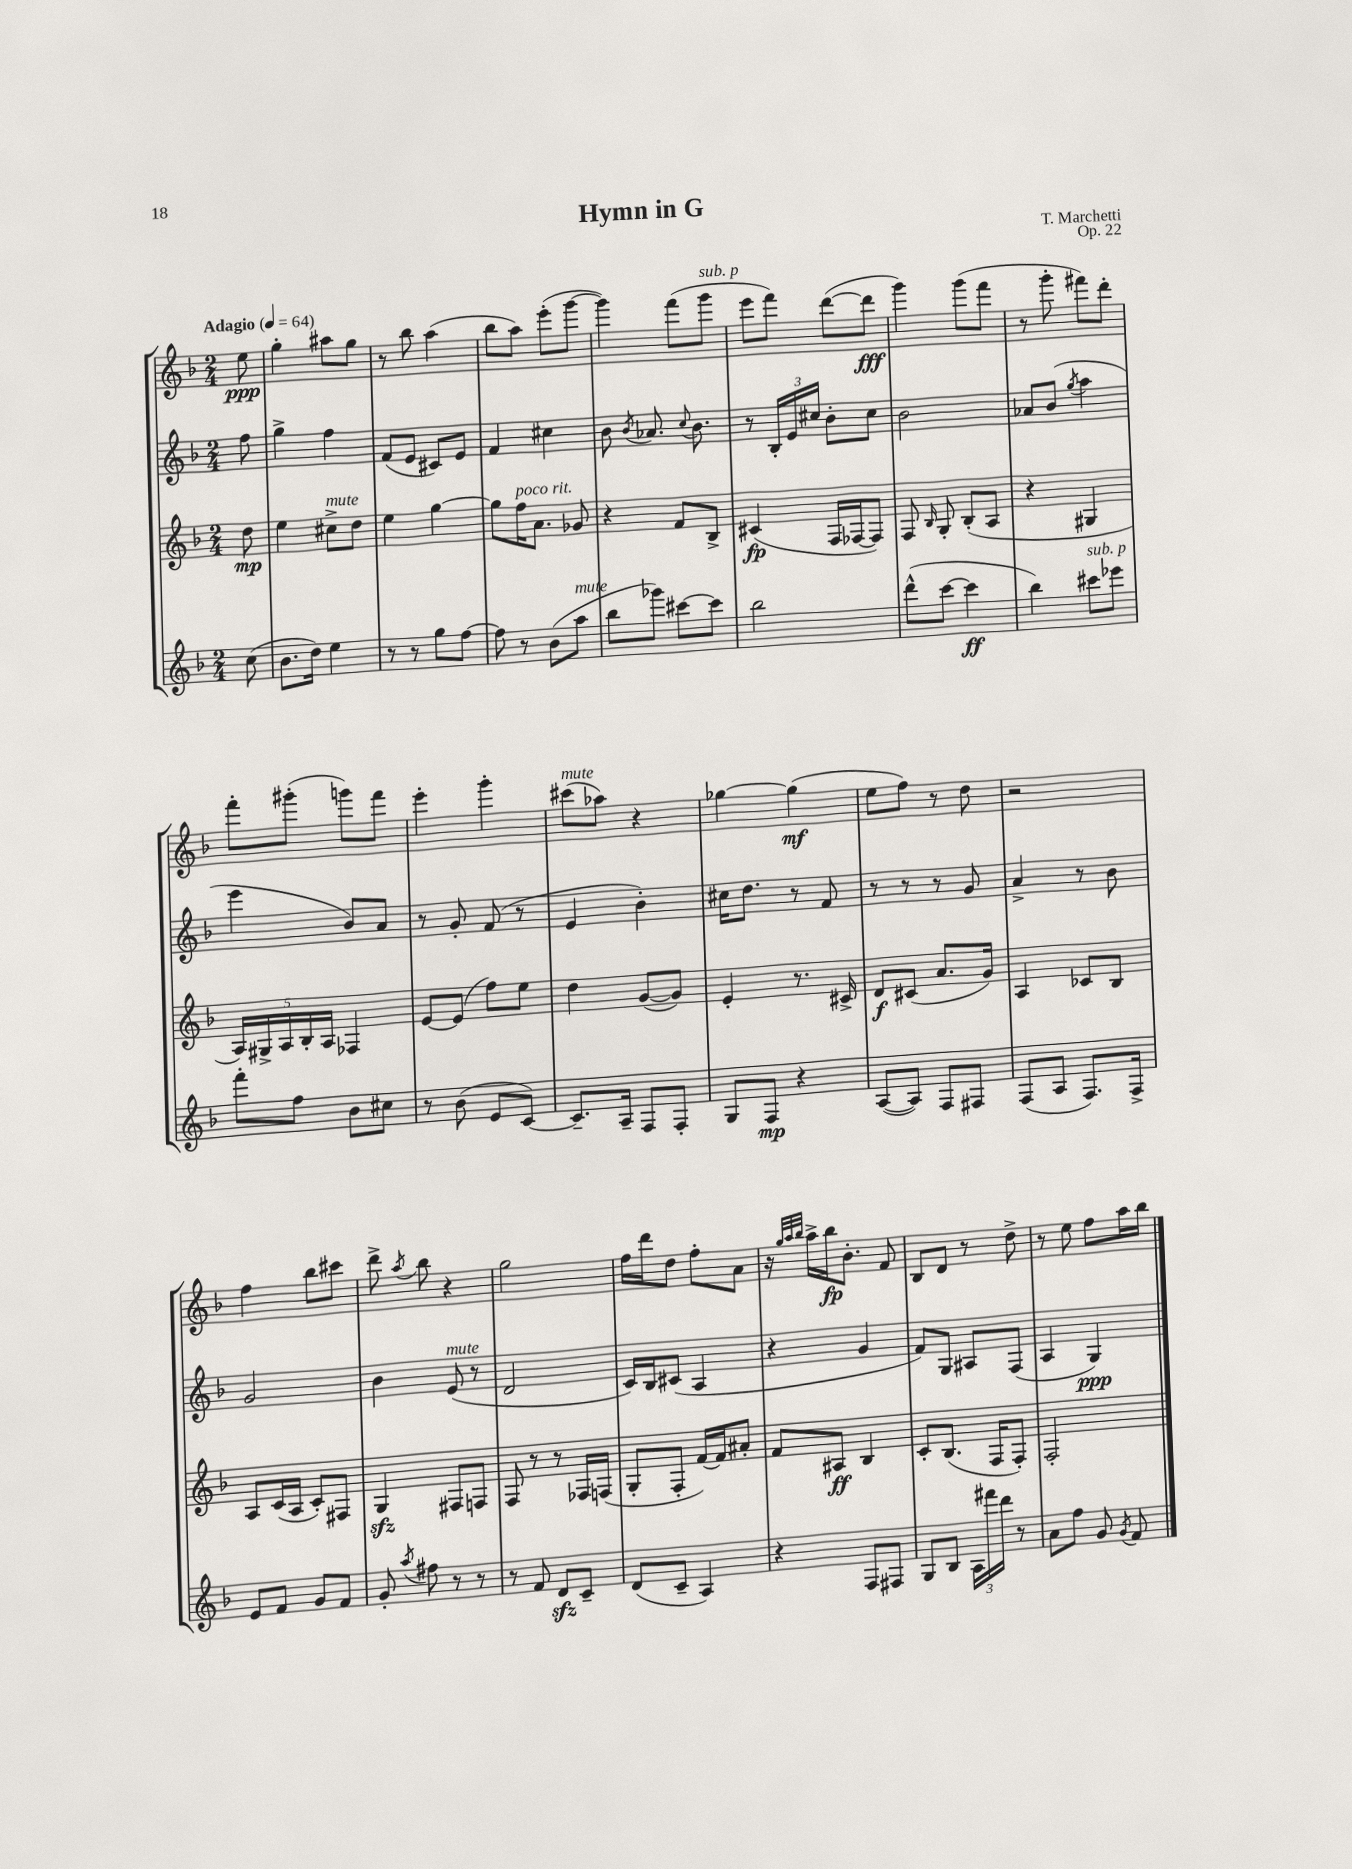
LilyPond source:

\header { title = "Hymn in G" composer = "T. Marchetti" opus = "Op. 22" }
<<
\new StaffGroup <<
\new Staff = "s0" {
    \clef treble \key f \major \numericTimeSignature \time 2/4 \partial 8 \tempo "Adagio" 4 = 64
    \autoBeamOff e''8\ppp |
    g''4-. ais''8[ g''8] |
    r8 bes''8 a''4( |
    bes''8[ a''8]) e'''8[-.( g'''8]~ |
    g'''4) f'''8[( g'''8]^\markup { \italic "sub. p" } |
    e'''8[ f'''8]) d'''8[~( d'''8]\fff |
    g'''4) g'''8[( f'''8] |
    r8 g'''8-. fis'''8[) d'''8]-. |
    f'''8[-. gis'''8]-.( g'''8[) f'''8] |
    e'''4-. g'''4-. |
    cis'''8[^\markup { \italic "mute" }( aes''8]) r4 |
    ges''4~ ges''4\mf( |
    e''8[ f''8]) r8 d''8 |
    r2 |
    f''4 bes''8[ cis'''8] |
    d'''8-> \acciaccatura { a''8 } bes''8 r4 |
    g''2 |
    f''16[ d'''16 d''8] f''8[-. a'8] |
    r16 \grace { g''32[ a''32 bes''32] } a''16[-> bes''16\fp bes'8.]-. f'8 |
    bes8[ d'8] r8 d''8-> |
    r8 e''8 f''8[ a''16 bes''16] \bar "|." |
}
\new Staff = "s1" {
    \clef treble \key f \major \numericTimeSignature \time 2/4 \partial 8
    \autoBeamOff f''8 |
    g''4-> f''4 |
    f'8[( e'8] cis'8[) e'8] |
    f'4 cis''4 |
    bes'8 \acciaccatura { bes'8 } aes'8. \appoggiatura { c''8 } bes'8. |
    r8 \tuplet 3/2 { bes16[-. e'16 cis''16] } bes'8[-. cis''8] |
    bes'2 |
    aes'8[ bes'8]( \acciaccatura { g''8 } a''4 |
    e'''4 bes'8[) a'8] |
    r8 g'8-. f'8( r8 |
    e'4 bes'4-.) |
    cis''16[ d''8.] r8 f'8 |
    r8 r8 r8 g'8 |
    a'4-> r8 bes'8 |
    g'2 |
    bes'4 e'8^\markup { \italic "mute" }( r8 |
    d'2 |
    c'16[) bes16 cis'8]( a4 |
    r4 g'4 |
    f'8[) g8] ais8[ f8]( |
    a4 g4\ppp) \bar "|." |
}
\new Staff = "s2" {
    \clef treble \key f \major \numericTimeSignature \time 2/4 \partial 8
    \autoBeamOff d''8\mp |
    e''4 cis''8[->^\markup { \italic "mute" } d''8] |
    e''4 g''4~ |
    g''8[ f''16^\markup { \italic "poco rit." } a'8.] ges'8 |
    r4 f'8[ bes8]-> |
    cis'4\fp( f16[ fes16~ fes8]) |
    f8 \grace { bes16 } g8-. bes8[-.( a8] |
    r4 gis4 |
    \tuplet 5/4 { a16[) gis16-> a16 bes16-. a16] } fes4 |
    e'8[~ e'8]( f''8[) e''8] |
    d''4 g'8[~( g'8]) |
    e'4-. r8. cis'16-> |
    d'8[\f cis'8]( a'8.[ g'16]) |
    a4 ces'8[ bes8] |
    a8[ c'16( a16] c'8[-.) fis8] |
    g4\sfz fis8[ f8] |
    f8 r8 r8 fes16[ f16]( |
    g8[-. f8]-. f'16[~) f'16 ais'8]-. |
    f'8[ ais8]\ff bes4 |
    c'8[-. bes8.]( f16[ f8]-.) |
    f2-. \bar "|." |
}
\new Staff = "s3" {
    \clef treble \key f \major \numericTimeSignature \time 2/4 \partial 8
    \autoBeamOff c''8( |
    bes'8.[ d''16]) e''4 |
    r8 r8 g''8[ f''8]~ |
    f''8 r8 bes'8[( a''8]^\markup { \italic "mute" } |
    bes''8[ ges'''8]) cis'''8[~ cis'''8] |
    bes''2 |
    d'''8[-^( c'''8]~ c'''4\ff |
    bes''4) cis'''8[^\markup { \italic "sub. p" } ees'''8] |
    f'''8[-. f''8] bes'8[ cis''8] |
    r8 bes'8( e'8[ c'8]~) |
    c'8.[-- a16]-- f8[ f8]-. |
    g8[ f8]\mp r4 |
    a8[~( a8]) f8[ fis8] |
    f8[( a8] f8.[) f16]-> |
    e'8[ f'8] g'8[ f'8] |
    g'8-. \acciaccatura { a''8 } fis''8 r8 r8 |
    r8 f'8 d'8[\sfz c'8]-- |
    d'8[( c'8]-- a4) |
    r4 f8[ fis8] |
    g8[ bes8] \tuplet 3/2 { a16[ fis'''16 d'''16] } r8 |
    a'8[ f''8] g'8 \acciaccatura { g'8 } f'8 \bar "|." |
}
>>
>>
\layout { \context { \Score \remove "Bar_number_engraver" } }
